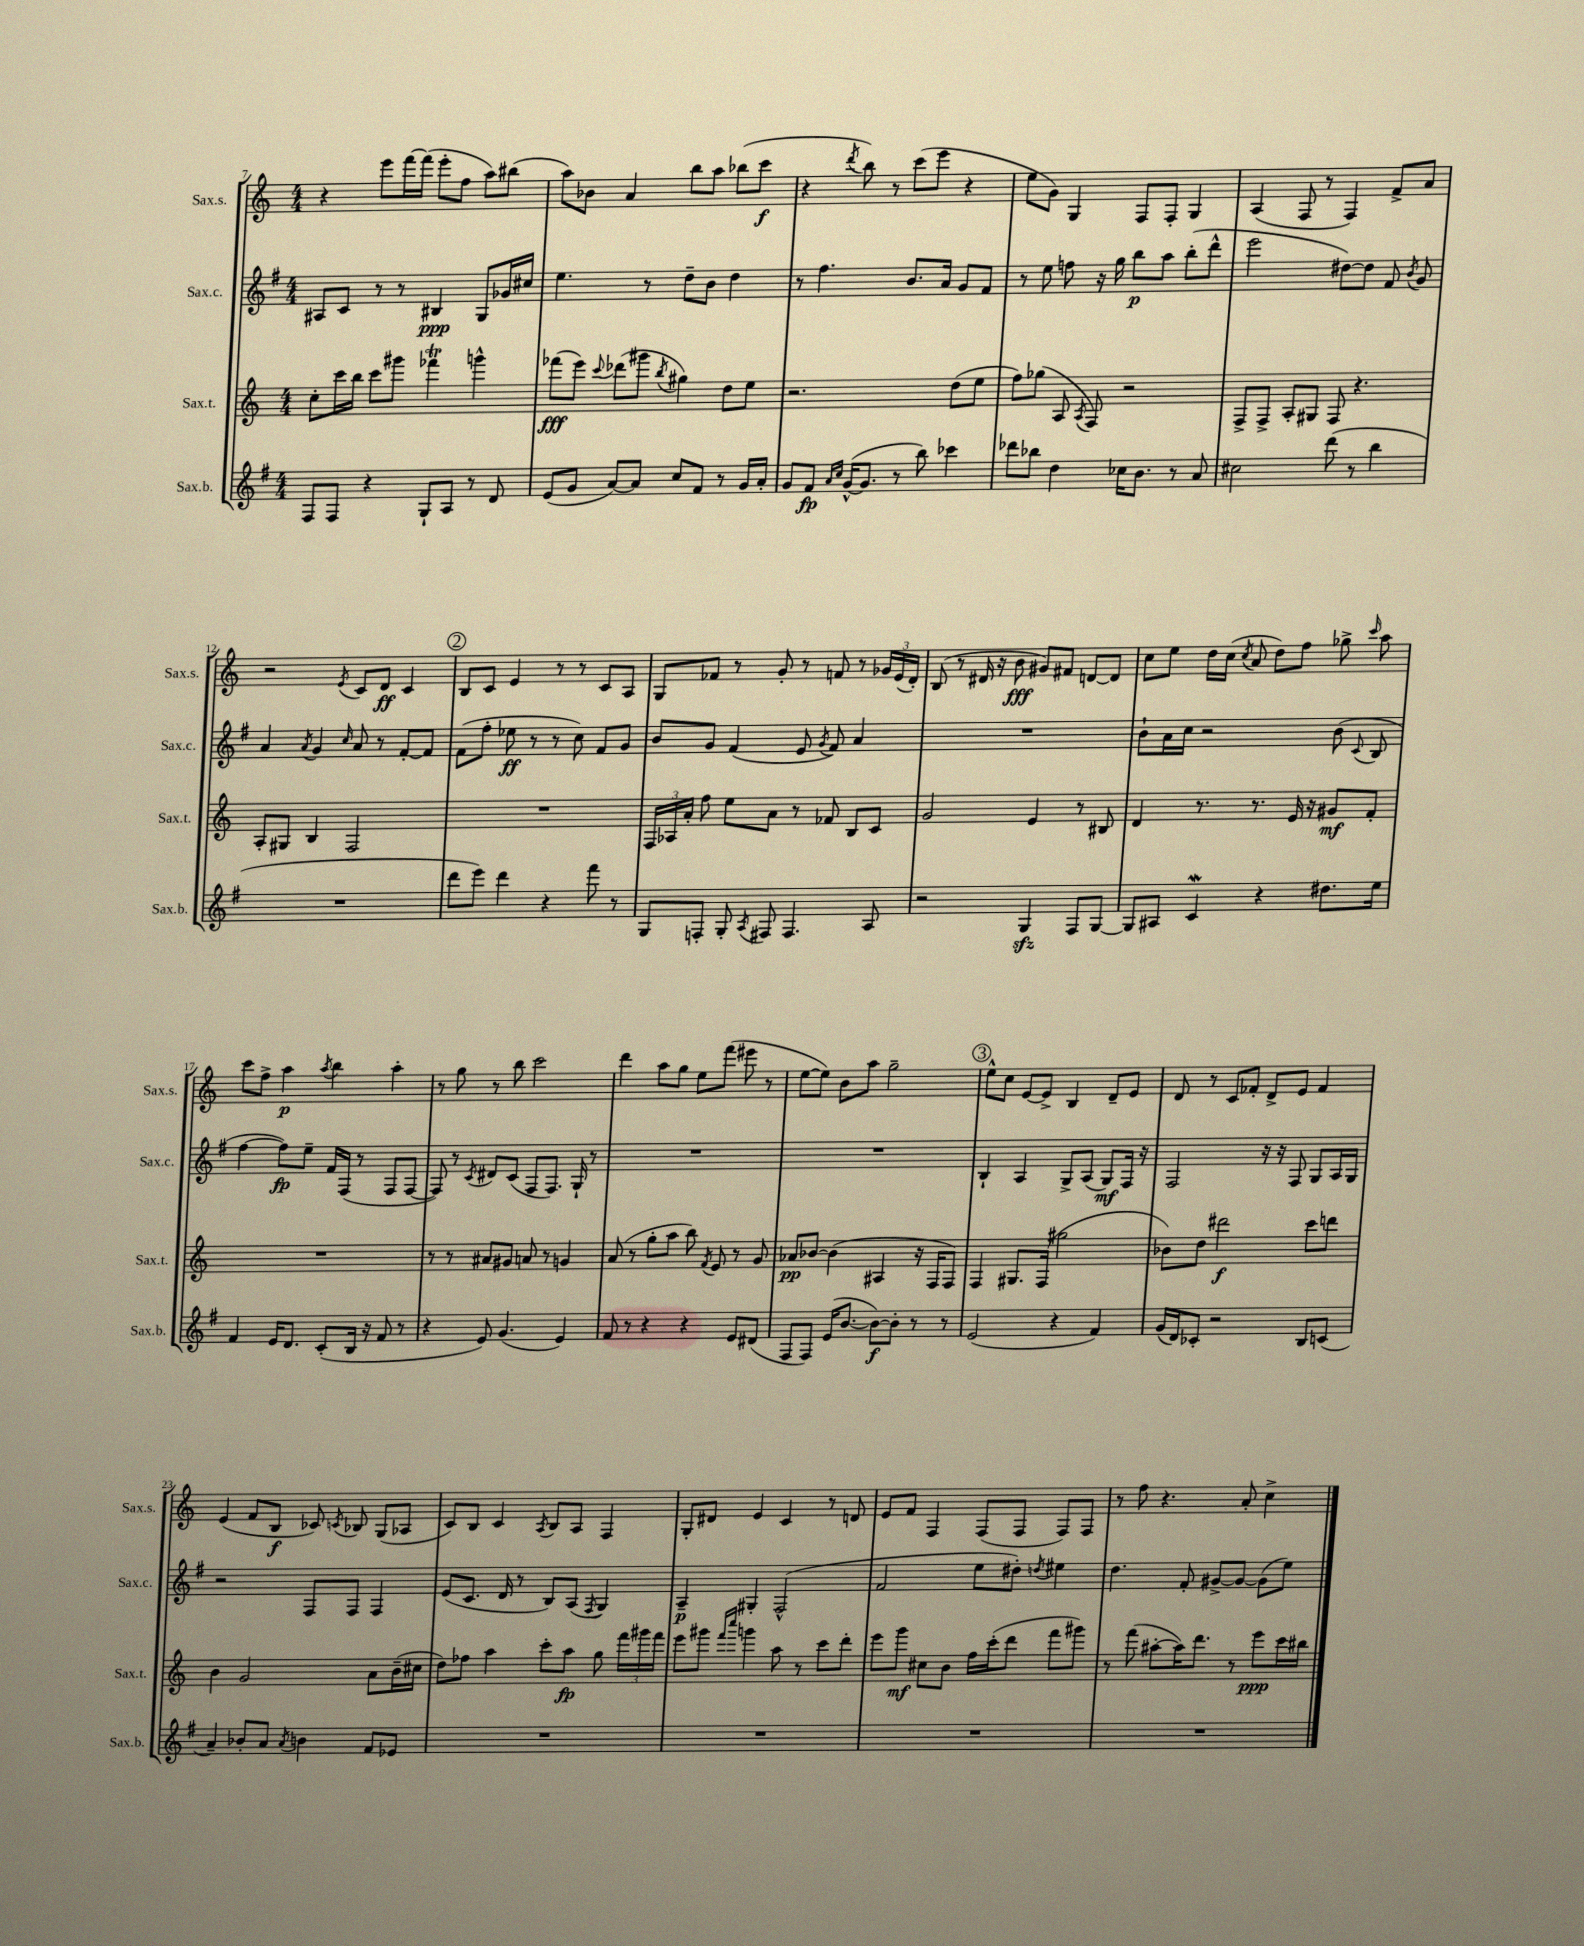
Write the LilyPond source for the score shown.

<<
\new StaffGroup <<
\new Staff = "s0" \with { instrumentName = "Sax.s." shortInstrumentName = "Sax.s." } {
    \clef treble \key c \major \numericTimeSignature \time 4/4
    \autoBeamOff r4 e'''8[ f'''16~ f'''16]( e'''8[-. f''8] a''8[) bis''8]( |
    a''8[) bes'8] a'4 b''8[ a''8] bes''8[( c'''8]\f |
    r4 \acciaccatura { d'''8 } b''8) r8 c'''8[( e'''8] r4 |
    e''8[ g'8]) g4 f8[ f8]-. g4 |
    a4( f8 r8 f4) f'8[-> a'8] |
    r2 \acciaccatura { e'8 } c'8[ d'8]\ff c'4 |
    \mark \markup { \circle "2" } b8[ c'8] e'4 r8 r8 c'8[ a8] |
    g8[ fes'8] r8 g'8-. r8 f'8 r8 \tuplet 3/2 { ges'16[ e'16( d'16]-.) } |
    b8( r8 dis'16 r16 b'8\fff gis'8[) fis'8] d'8[~ d'8] |
    c''8[ e''8] d''16[ c''16]( \acciaccatura { c''8 } a'8 d''8[) f''8] ges''8-> \grace { c'''16 } a''8 |
    c'''8[ f''8]-> a''4\p \acciaccatura { a''8 } b''4 a''4-. |
    r8 g''8 r8 b''8 c'''2 |
    d'''4 a''8[ g''8] e''8[ f'''8]( eis'''8 r8 |
    e''8[~ e''8]) b'8[ a''8] g''2-- |
    \mark \markup { \circle "3" } e''8[-^ c''8] e'8[~ e'8]-> b4 d'8[-- e'8] |
    d'8 r8 c'8[ fes'8]-. d'8[-> e'8] fes'4 |
    e'4( f'8[ b8]\f ces'8) \acciaccatura { c'8 } bes8 g8[( aes8] |
    c'8[) b8] c'4 \acciaccatura { a8 } b8[ a8] f4 |
    g8[-. dis'8] e'4 c'4 r8 d'8 |
    e'8[ f'8] f4 f8[( f8] f8[) f8] |
    r8 f''8 r4. a'8-. c''4-> \bar "|." |
}
\new Staff = "s1" \with { instrumentName = "Sax.c." shortInstrumentName = "Sax.c." } {
    \clef treble \key g \major \numericTimeSignature \time 4/4
    \autoBeamOff ais8[ c'8] r8 r8 bis4\ppp g8[ ges'16 cis''16] |
    e''4. r8 d''8[-- b'8] d''4 |
    r8 fis''4. b'8.[ a'16] g'8[ fis'8] |
    r8 e''8 f''8 r16 g''16 b''8[\p a''8] b''8[-.( d'''8]-^ |
    e'''2 dis''8[~) dis''8] fis'8 \acciaccatura { b'8 } g'8 |
    a'4 \acciaccatura { a'8 } g'4 \grace { c''16 } a'8 r8 fis'8[~-. fis'8] |
    \mark \markup { \circle "2" } fis'8[( fis''8]-. ees''8\ff r8 r8 c''8) fis'8[ g'8] |
    b'8[ g'8] fis'4( e'8 \acciaccatura { g'8 } fis'8) a'4 |
    R1 |
    b'8[-! a'16 c''16] r2 b'8( \appoggiatura { c'8 } b8 |
    fis''4~ fis''8[\fp) e''8]-- fis'16[ fis16]( r8 fis8[ fis8]~ |
    fis8) r8 \acciaccatura { c'8 } dis'8[ c'8]( fis8[ fis8.]) g16-! r8 |
    R1 |
    R1 |
    \mark \markup { \circle "3" } b4-! a4 g8[-> a8]( g8[\mf) fis16] r16 |
    fis2 r16 r16 fis8 g8[ a16 g16] |
    r2 fis8[ fis8] fis4 |
    e'8[( c'8.] d'16 r8 b8[) a8]( \acciaccatura { fis8 } g4) |
    a4--\p gis4-. fis2-^( |
    fis'2 e''8[ dis''8]-.) \acciaccatura { d''8 } eis''4 |
    d''4. fis'8-. gis'8[~-> gis'8]~ gis'8[( e''8]) \bar "|." |
}
\new Staff = "s2" \with { instrumentName = "Sax.t." shortInstrumentName = "Sax.t." } {
    \clef treble \key c \major \numericTimeSignature \time 4/4
    \autoBeamOff c''8[-. c'''16 b''16] c'''8[ gis'''8] fes'''4\trill g'''4-^ |
    fes'''8[\fff( e'''8]) \appoggiatura { c'''8 } des'''8[( gis'''8] \acciaccatura { b''8 } gis''4) d''8[ e''8] |
    r2. d''8[( e''8] |
    f''8[) ges''8]( a8 \acciaccatura { a8 } f8) r2 |
    f8[-> f8]-> a8[-. gis8] f8 r4. |
    a8[-. gis8] b4 f2 |
    \mark \markup { \circle "2" } R1 |
    \tuplet 3/2 { f16[ aes16 a'16]-. } f''8 e''8[ a'8] r8 fes'8 b8[ c'8] |
    g'2 e'4 r8 bis8 |
    d'4 r8. r8. e'16 r16 gis'8[\mf f'8]-. |
    R1 |
    r8 r8 ais'8[ gis'8] a'8 r8 g'4 |
    a'8( r8 g''8[-. a''8] b''8) \acciaccatura { f'8 } e'8 r8 g'8 |
    aes'8[\pp bes'8]~ bes'4( ais4 r16 f16[ f8]) |
    \mark \markup { \circle "3" } f4 gis8.[ f16]( gis''2 |
    bes'8[) d''8] dis'''2\f c'''8[ d'''8] |
    b'4 g'2 a'8[ b'16--( cis''16] |
    d''8[) fes''8] a''4 c'''8[-. a''8]\fp g''8 \tuplet 3/2 { f'''16[ gis'''16 f'''16] } |
    e'''8[ gis'''8] \grace { f'''16[ c''''16] } g'''4 a''8 r8 c'''8[ d'''8]-. |
    e'''8[ g'''8]\mf cis''8[ b'8] f''16[ c'''16-.( d'''8] f'''8[ gis'''8]) |
    r8 f'''8( ais''8[~-. ais''16) d'''8.] r8 e'''8[\ppp c'''16 bis''16] \bar "|." |
}
\new Staff = "s3" \with { instrumentName = "Sax.b." shortInstrumentName = "Sax.b." } {
    \clef treble \key g \major \numericTimeSignature \time 4/4
    \autoBeamOff fis8[ fis8] r4 g8[-! a8] r8 d'8 |
    e'8[( g'8] a'8[~) a'8] c''8[ fis'8] r8 g'16[ a'16]-. |
    g'8[ fis'8]\fp \grace { a'16[ c''16] } g'16[~-^( g'8.] r8 b''8) ces'''4 |
    des'''8[ bes''8] d''4 ces''16[ b'8.] r8 a'8 |
    cis''2 d'''8( r8 b''4 |
    R1 |
    \mark \markup { \circle "2" } d'''8[ e'''8]) d'''4 r4 fis'''8 r8 |
    g8[ f8]-. g8-. \acciaccatura { a8 } fis8 fis4. a8 |
    r2 g4\sfz fis8[ g8]~ |
    g8[ ais8] c'4\mordent r4 dis''8.[ e''16] |
    fis'4 e'16[ d'8.] c'8[-.( b16] r16 fis'8 r8 |
    r4 e'8) g'4.( e'4) |
    fis'8 r8 r4 r4 e'8[ dis'8]( |
    fis8[ fis8]) e'16[( b'8.]~ b'8[~\f) b'8]-. r8 r8 |
    \mark \markup { \circle "3" } e'2( r4 fis'4) |
    g'16[( d'16) ces'8]-. r2 b8[ c'8]( |
    a'4--) bes'8[-. a'8] \acciaccatura { a'8 } b'4 fis'8[ ees'8] |
    R1 |
    R1 |
    R1 |
    R1 \bar "|." |
}
>>
>>
\layout { \context { \Score currentBarNumber = #7 } }
